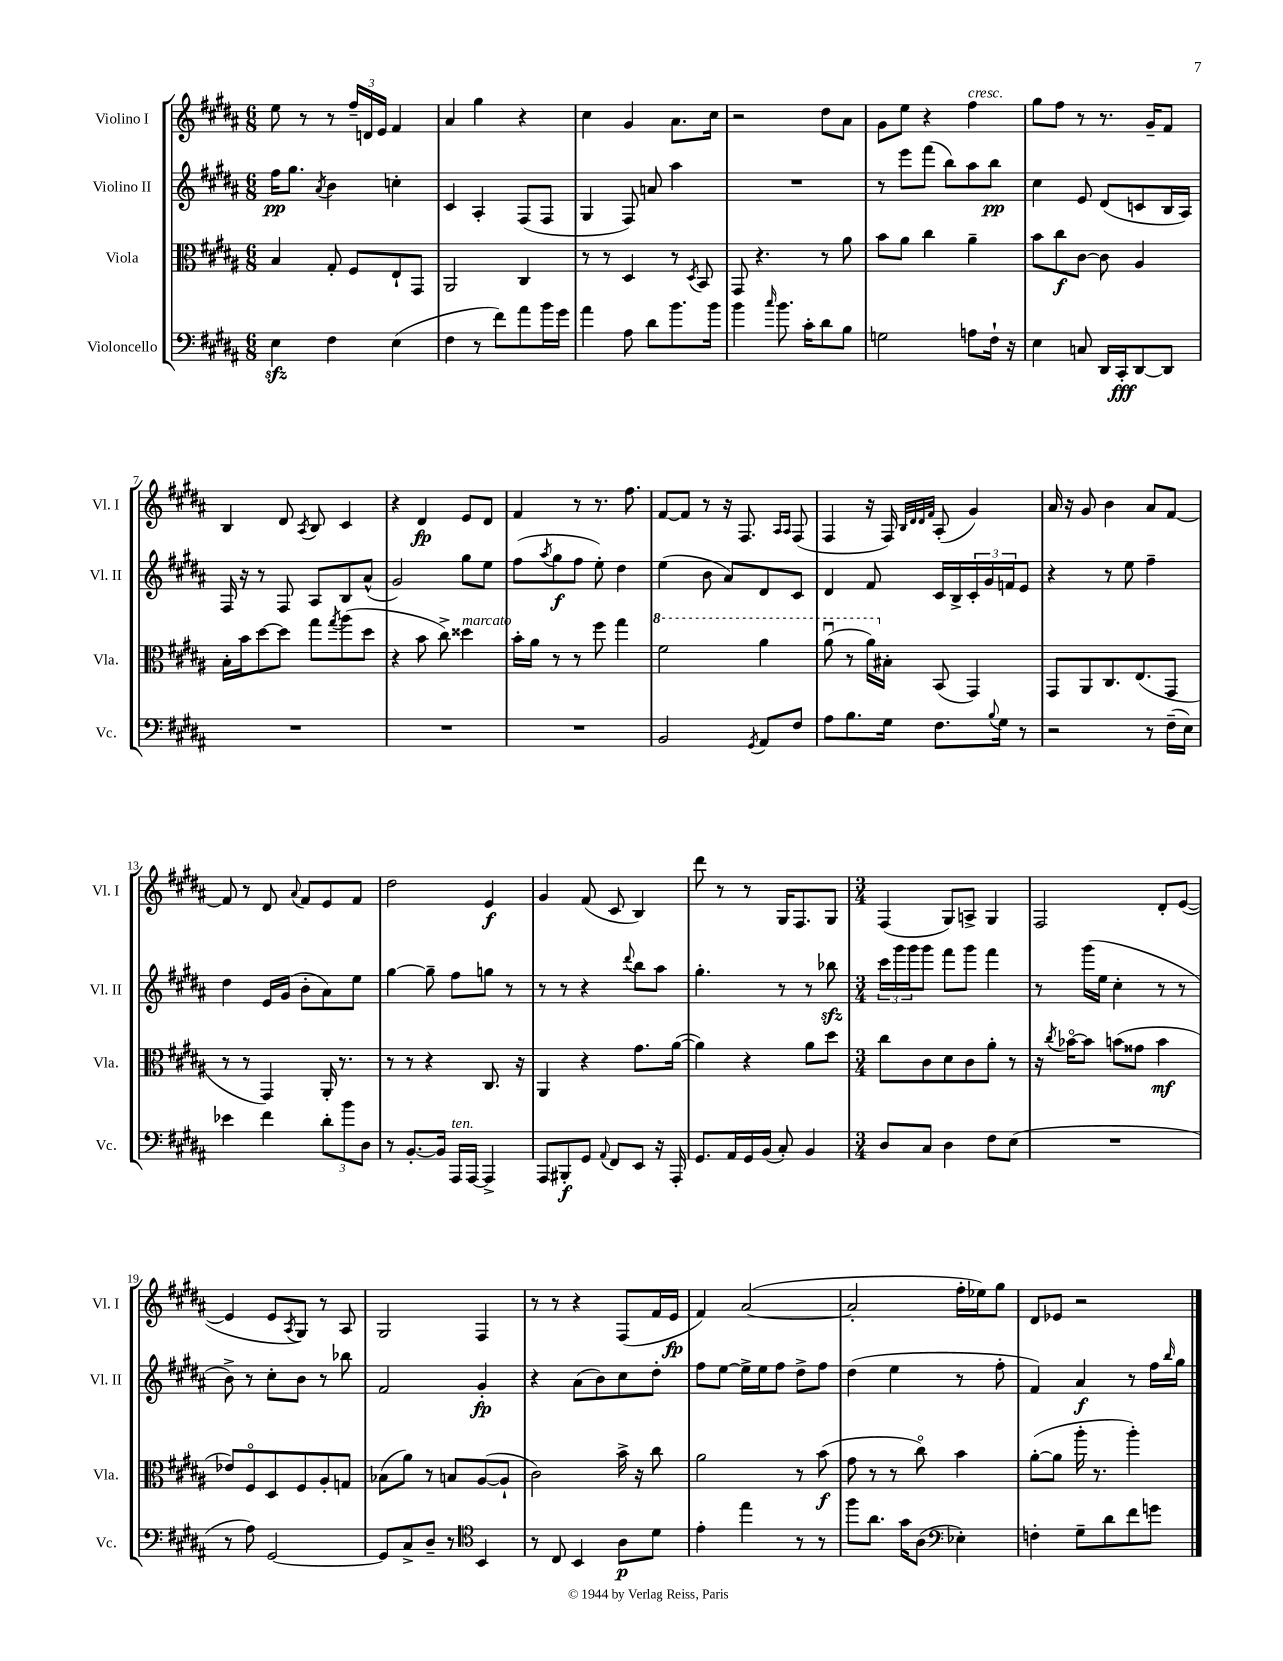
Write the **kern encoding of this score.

**kern	**kern	**kern	**kern
*staff4	*staff3	*staff2	*staff1
*clefF4	*clefC3	*clefG2	*clefG2
*k[f#c#g#d#a#]	*k[f#c#g#d#a#]	*k[f#c#g#d#a#]	*k[f#c#g#d#a#]
*M6/8	*M6/8	*M6/8	*M6/8
4E\	4B/	16ff#\LK	8ee\
.	.	8.gg#\J	.
.	.	.	8r
.	.	8qa#/	.
4F#\	8G#'/	4b\	8r
.	8F#/L	.	24ff#~/LL
.	.	.	24d/
.	.	.	24e/JJ
(4E\	8E`/	4cc'\	4f#/
.	8GG#/J	.	.
=	=	=	=
4F#\	2AA#/	4c#/	4a#/
8r	.	4A#'/	4gg#\
8f#\L)	.	.	.
8a#\	4C#/	(8F#/L	4r
16b\L	.	8F#/J	.
16g#\JJ	.	.	.
=	=	=	=
4a#\	8r	4G#/	4cc#\
.	8r	.	.
8A#\	4D#/	8F#/)	4g#/
8d#\L	.	8a/	.
8.b\	8r	4aa#\	8.a#\L
.	8qD#/	.	.
.	8BB/	.	.
16b\Jk	.	.	16cc#\Jk
=	=	=	=
4b\	8GG#/	2.r	2r
.	4.r	.	.
16qqcc#/	.	.	.
8.b\	.	.	.
16c#'\LK	.	.	.
8d#\	8r	.	8dd#\L
8B\J	8a#\	.	8a#\J
=	=	=	=
2G\	8b\L	8r	8g#\L
.	8a#\J	8eee\L	8ee\J
.	4cc#\	(8fff#\J	4r
.	.	8bb\L)	.
8A\L	4a#~\	8aa#\	4ff#\
16F#`\Jk	.	8bb\J	.
16r	.	.	.
=	=	=	=
4E\	8b\L	4cc#\	8gg#\L
.	8cc#\	.	8ff#\J
8C/	[8c#\J	8e/	8r
16DD#/LL	8c#\]	(8d#/L	8.r
16CC#'/J	.	.	.
[8DD#/	4A#/	8c/	.
.	.	.	16g#~/LK
8DD#/]J	.	16B/L	8f#/J
.	.	16A#/JJ)	.
=	=	=	=
2.r	16B'\LL	16F#/	4B/
.	16b\J	16r	.
.	[8dd#\	8r	.
.	8dd#\]J	8F#/	8d#/
.	.	.	8qA#/
.	8gg#\L	8A#/L	8B/
.	8qgg#/	.	.
.	(8aa#\	8B/	4c#/
.	8dd#\J	(8a#^^/J	.
=	=	=	=
2.r	4r	2g#/)	4r
.	8b\	.	4d#/
.	8cc#^\)	.	.
.	4dd##\	8gg#\L	8e/L
.	.	8ee\J	8d#/J
=	=	=	=
2.r	16b'\LL	(8ff#\L	4f#/
.	16a#\JJ	.	.
.	.	8qaa#/	.
.	8r	8gg#\	.
.	8r	8ff#\J	8r
.	8ff#\	8ee'\)	8.r
.	4gg#\	4dd#\	.
.	.	.	8.ff#\
=	=	=	=
2BB/	2ff#\	(4ee\	[8f#/L
.	.	.	8f#/]J
.	.	8b\	8r
.	.	8a#/L)	16r
.	.	.	8.F#/
8qGG#/	.	.	.
8AA#/L	4aa#\	8d#/	.
.	.	.	16qqA#/LL
.	.	.	16qqA#/JJ
8F#/J	.	8c#/J	(8F#/
=	=	=	=
8A#\L	(8aa#u\	4d#/	4F#/
8.B\	8r	.	.
.	16aa#\LL)	8f#/	16r
16G#\Jk	16B#'\JJ	.	16F#/)
.	.	.	32qqB/LLL
.	.	.	32qqd#/
.	.	.	32qqd#/
.	.	.	32qqf#/JJJ
8.F#\L	(8BB/	16c#/LL	(8A#'/
.	.	16B^/	.
.	4GG#/)	24c#'/	4g#/)
.	.	24g#/	.
8qqB/	.	.	.
16G#\Jk	.	.	.
.	.	24f/J	.
8r	.	8e/J	.
=	=	=	=
2r	8GG#/L	4r	16a#/
.	.	.	16r
.	8AA#/	.	8g#/
.	8.C#/	8r	4b\
.	.	8ee\	.
.	(8.E/	.	.
8r	.	4ff#~\	8a#/L
(16F#~\LL	8GG#/J	.	[8f#/J
16E\JJ)	.	.	.
=	=	=	=
4e-\	8r	4dd#\	8f#/]
.	8r	.	8r
4f#\	4GG#/)	16e/LL	8d#/
.	.	(16g#/JJ	.
.	.	.	8qqa#/
.	.	8b'\L	8f#/L
12d#'\L	16AA#'/	8a#\)	8e/
.	8.r	.	.
12b\	.	.	.
.	.	8ee\J	8f#/J
12D#\J	.	.	.
=	=	=	=
8r	8r	[4gg#\	2dd#\
[8.BB'/L	8r	.	.
.	4r	8gg#~\]	.
16BB/]Jk	.	.	.
16AAA#/LL	.	8ff#\L	.
[16AAA#/JJ	.	.	.
4AAA#^/]	8.C#/	8gg\J	4e/
.	.	8r	.
.	16r	.	.
=	=	=	=
8AAA#/L	4AA#/	8r	4g#/
8BBB#'/	.	8r	.
8GG#/J	4r	4r	(8f#/
8qqAA#/	.	.	.
8FF#/L	.	.	8c#/
.	.	8qqddd#/	.
8EE/J	8.g#\L	8bb\L	4B/)
16r	.	8aa#\J	.
16AAA#'/	([16a#\Jk	.	.
=	=	=	=
8.GG#/L	4a#\])	4.gg#'\	8ddd#\
.	.	.	8r
16AA#/L	.	.	.
16GG#/	4r	.	8r
(16BB/JJ	.	.	.
8C#'/)	.	8r	16G#/LK
.	.	.	8.F#/
4BB/	8a#\L	8r	.
.	8dd#\J	8bb-\	8G#/J
=	=	=	=
*M3/4	*M3/4	*M3/4	*M3/4
8D#/L	8cc#\L	24ccc#\LL	(4F#/
.	.	24ggg#\	.
.	.	24ggg#\J	.
8C#/J	8c#\	8ggg#\J	.
4D#\	8d#\	8fff#\L	8G#/L)
.	8c#\	8ggg#\J	8A^/J
8F#\L	8a#'\J	4fff#\	4G#/
(8E\J	8r	.	.
=	=	=	=
2.r	16r	8r	2F#/
.	8qcc#/	.	.
.	[16b-o\LK	.	.
.	8b-\]J	(16ggg#\LL	.
.	.	16ee\JJ	.
.	(8b\L	4cc#'\	.
.	8g##\J	.	.
.	4b\	8r	8d#'/L
.	.	8r	([8e/J
=	=	=	=
8r	8e-/L)	8b^\)	4e/]
8A#\)	8F#o/	8r	.
[2GG#/	8D#/	8cc#'\L	8e/L
.	.	.	8qA#/
.	8F#/	8b\J	8G#/J)
.	8A#'/	8r	8r
.	8G/J	8bb-\	8A#/
=	=	=	=
8GG#/]L	(8B-\L	2f#/	2G#/
8C#^/	8a#\J)	.	.
8D#~/J	8r	.	.
8r	8B/L	.	.
*clefC4	*	*	*
4BB/	([8A#/	4g#'/	4F#/
.	8A#`/]J	.	.
=	=	=	=
8r	2c#\)	4r	8r
8C#/	.	.	8r
4BB/	.	(8a#\L	4r
.	.	8b\)	.
8A#\L	16b^\	8cc#\	(8F#/L
.	16r	.	.
8d#\J	8cc#\	8dd#'\J	16f#/L
.	.	.	16e/JJ
=	=	=	=
4e'\	2a#\	8ff#\L	4f#/)
.	.	[8ee\J	.
4ee\	.	16ee^\]LL	([2a#/
.	.	16ee\J	.
.	.	8ff#\J	.
8r	8r	8dd#^\L	.
8r	(8b\	8ff#\J	.
=	=	=	=
8ff#\L	8g#\	(4dd#\	2a#'/]
8.a#\J	8r	.	.
.	8r	4ee\	.
16g#\LK	.	.	.
(8A#\J	8cc#o\)	.	.
*clefF4	*	*	*
4E-'\)	4b\	8r	16ff#'\LL
.	.	.	16ee-\J)
.	.	8ff#'\	8gg#\J
=	=	=	=
4F'\	([8a#'\L	4f#/)	8d#/L
.	8a#\]J	.	8e-/J
8G#~\L	16aa#'\	4a#/	2r
.	8.r	.	.
8d#\	.	.	.
8f#\	4aa#'\)	8r	.
8g\J	.	16ff#\LL	.
.	.	16qqbb/	.
.	.	16gg#\JJ	.
==	==	==	==
*-	*-	*-	*-
